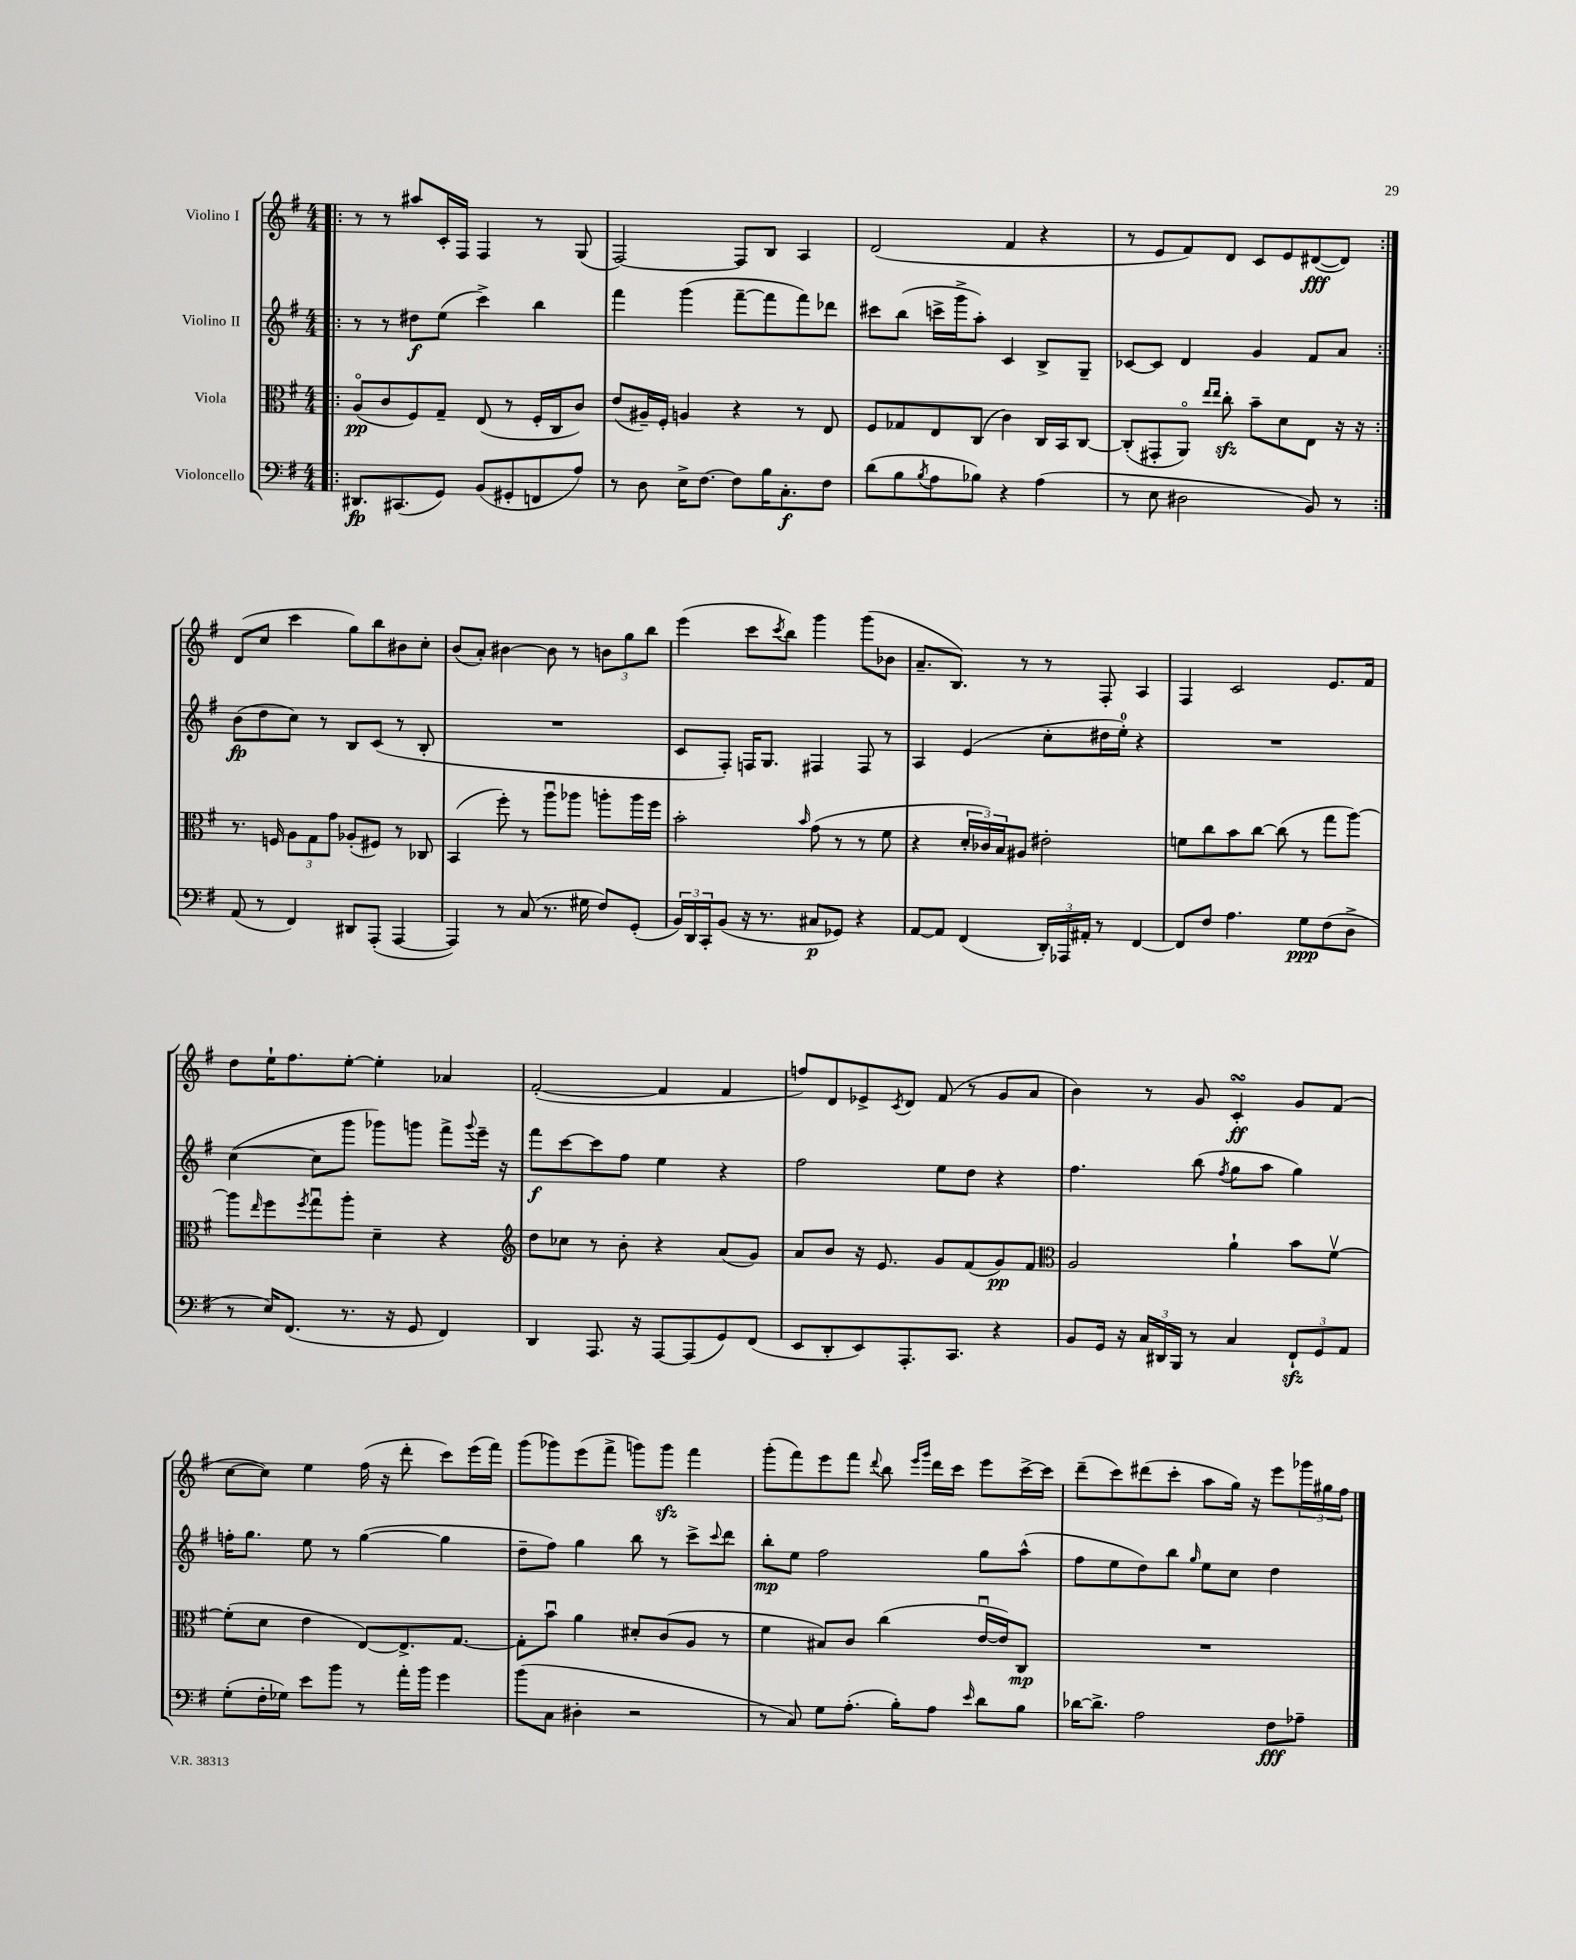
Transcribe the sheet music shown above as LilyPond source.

<<
\new StaffGroup <<
\new Staff = "s0" \with { instrumentName = "Violino I" } {
    \clef treble \key g \major \numericTimeSignature \time 4/4
    \repeat volta 2 { \bar ".|:" r8 r8 ais''8 c'16-. fis16 fis4 r8 g8( |
    fis2~) fis8 b8 a4 |
    d'2( fis'4 r4 |
    r8 e'8 fis'8) d'8 c'8 e'8 dis'8~\fff( dis'8) | }
    d'8( c''8 c'''4 g''8) b''8 bis'8 c''8-. |
    b'8( a'8-.) bis'4~ bis'8 r8 \tuplet 3/2 { b'8 g''8 b''8 } |
    e'''4( c'''8 \acciaccatura { c'''8 } b''8) g'''4 g'''8( bes'8 |
    a'8.-- b8.) r8 r8 fis8-. a4 |
    fis4 c'2 e'8. fis'16 |
    d''8 e''16-! fis''8. e''8~-. e''4-. aes'4 |
    fis'2~-.( fis'4 fis'4 |
    f''8) d'8 ees'8-> \acciaccatura { c'8 } d'8 fis'8( r8 g'8 a'8 |
    b'4) r8 g'8 c'4-.\turn\ff g'8 fis'8( |
    c''8~ c''8) e''4 fis''16( r16 d'''8-. c'''8) e'''16( fis'''16) |
    g'''8( ges'''8) e'''8( fis'''8-> g'''8) g'''8\sfz fis'''4 |
    g'''8-.( fis'''8) e'''8 fis'''8 \appoggiatura { d'''8 } b''8 \grace { e'''16 g'''16 } d'''16 c'''16 e'''8 c'''16~-> c'''16 |
    d'''8--( c'''8) dis'''8( c'''8-. a''8 g''16) r16 e'''8 \tuplet 3/2 { ges'''16 gis''16 fis''16 } \bar "|." |
}
\new Staff = "s1" \with { instrumentName = "Violino II" } {
    \clef treble \key g \major \numericTimeSignature \time 4/4
    \repeat volta 2 { \bar ".|:" r8 r8 dis''8\f e''8( c'''4->) b''4 |
    fis'''4 g'''4( fis'''8~-- fis'''8 fis'''8) des'''8 |
    cis'''8 b''8( c'''16-> g'''16-> a''8-.) c'4 b8-> g8-- |
    ces'8~ ces'8 d'4 g'4 fis'8 a'8 | }
    b'8\fp( d''8 c''8) r8 b8 c'8( r8 b8-. |
    R1 |
    c'8 fis8-.) f16 g8. fis4 fis8 r8 |
    a4 e'4( c''8-. dis''16 e''16-0-.) r4 |
    R1 |
    c''4~( c''8 g'''8 ges'''8) g'''8 fis'''8-> \appoggiatura { g'''8 } e'''16-- r16 |
    fis'''8\f c'''8~ c'''8 fis''8 e''4 r4 |
    fis''2 e''8 d''8 r4 |
    fis''4. b''8( \acciaccatura { fis''8 } g''8 a''8 g''4) |
    f''16-. g''8. e''8 r8 g''4~( g''4 |
    d''8-- fis''8) g''4 b''8 r8 c'''8-> \appoggiatura { c'''8 } d'''8 |
    b''8-.\mp e''8 fis''2 g''8 a''8-^( |
    fis''8 e''8 d''8) b''8 \grace { g''16 } e''8 c''8 d''4 \bar "|." |
}
\new Staff = "s2" \with { instrumentName = "Viola" } {
    \clef alto \key g \major \numericTimeSignature \time 4/4
    \repeat volta 2 { \bar ".|:" a8\flageolet\pp( c'8 fis8) g8-- e8( r8 fis16-. c16 c'8) |
    e'8( ais16--) fis16-. a4 r4 r8 e8 |
    fis8 ges8 e8 c8( c'4) c16 b,16 c8~ |
    c8-.( gis,8-. a,8\flageolet) \grace { e''16 e''16 } c''8-.\sfz b'8-- d'8 e8 r16 r16 | }
    r8. f16 \tuplet 3/2 { a8 g8 g'8 } aes8-.( fis8) r8 ces8 |
    b,4( fis''8-.) r8 a''8\downbow aes''8 a''8-. a''16 fis''16 |
    b'2-. \grace { b'16 } g'8( r8 r8 fis'8 |
    r4 \tuplet 3/2 { d'16-. ces'16) b16 } ais8 eis'2-. |
    f'8 c''8 b'8 c''8~ c''8( r8 g''8 a''8~) |
    a''8 \grace { e''16 } fis''8 \acciaccatura { fis''8 } g''8\downbow a''8-. d'4-- r4 |
    \clef treble d''8 ces''8 r8 b'8-. r4 a'8( g'8) |
    a'8 b'8 r16 e'8. g'8 fis'8( g'8\pp) fis'8 |
    \clef alto a2 a'4-! b'8 fis'8~\upbow |
    fis'8-.( d'8 e'4 e8~) e8.-> g8.~ |
    g8-. b'8\downbow a'4 dis'8-. c'8( a8 r8 |
    fis'4 bis8) c'8 c''4( e'16~\downbow e'16) c8\mp |
    R1 \bar "|." |
}
\new Staff = "s3" \with { instrumentName = "Violoncello" } {
    \clef bass \key g \major \numericTimeSignature \time 4/4
    \repeat volta 2 { \bar ".|:" dis,8.\fp cis,8.( g,8) b,8( gis,8-. f,8 a8) |
    r8 d8 e16-> fis8.~ fis8 b16 c8.-.\f fis8 |
    d'8( b8 \acciaccatura { b8 } a8 bes8) r4 a4( |
    r8 e8 dis2 b,8) r8 | }
    a,8( r8 fis,4) dis,8 a,,8-.( a,,4~ |
    a,,4) r8 c8( r8. gis16 fis8) g,8-.( |
    \tuplet 3/2 { b,16) d,16 c,16-. } b,8( r16 r8. cis8\p ges,8) r4 |
    a,8~ a,8 fis,4( \tuplet 3/2 { d,16-.) aes,,16 ais,16-. } r8 fis,4~ |
    fis,8 fis8 a4. g8\ppp fis8( d8-> |
    r8 e16) fis,8.( r8. r16 g,8 fis,4) |
    d,4 a,,8. r16 a,,8~ a,,8( g,8) fis,8( |
    e,8 d,8-. e,8) a,,8.-. c,8. r4 |
    b,8 g,16 r16 \tuplet 3/2 { c16 dis,16 b,,16 } r8 c4 \tuplet 3/2 { fis,8-!\sfz g,8 a,8 } |
    g8-.( fis16-. ges16) e'8 b'8 r8 a'16-. b'16 g'4 |
    b'8( c8 dis4-. r2 |
    r8 c8) g8 a8.-.( b16-.) a8 \grace { e'16 } d'8 b8 |
    des'16~ des'8.-> a2 fis8\fff aes8-- \bar "|." |
}
>>
>>
\layout { \context { \Score \remove "Bar_number_engraver" } }
